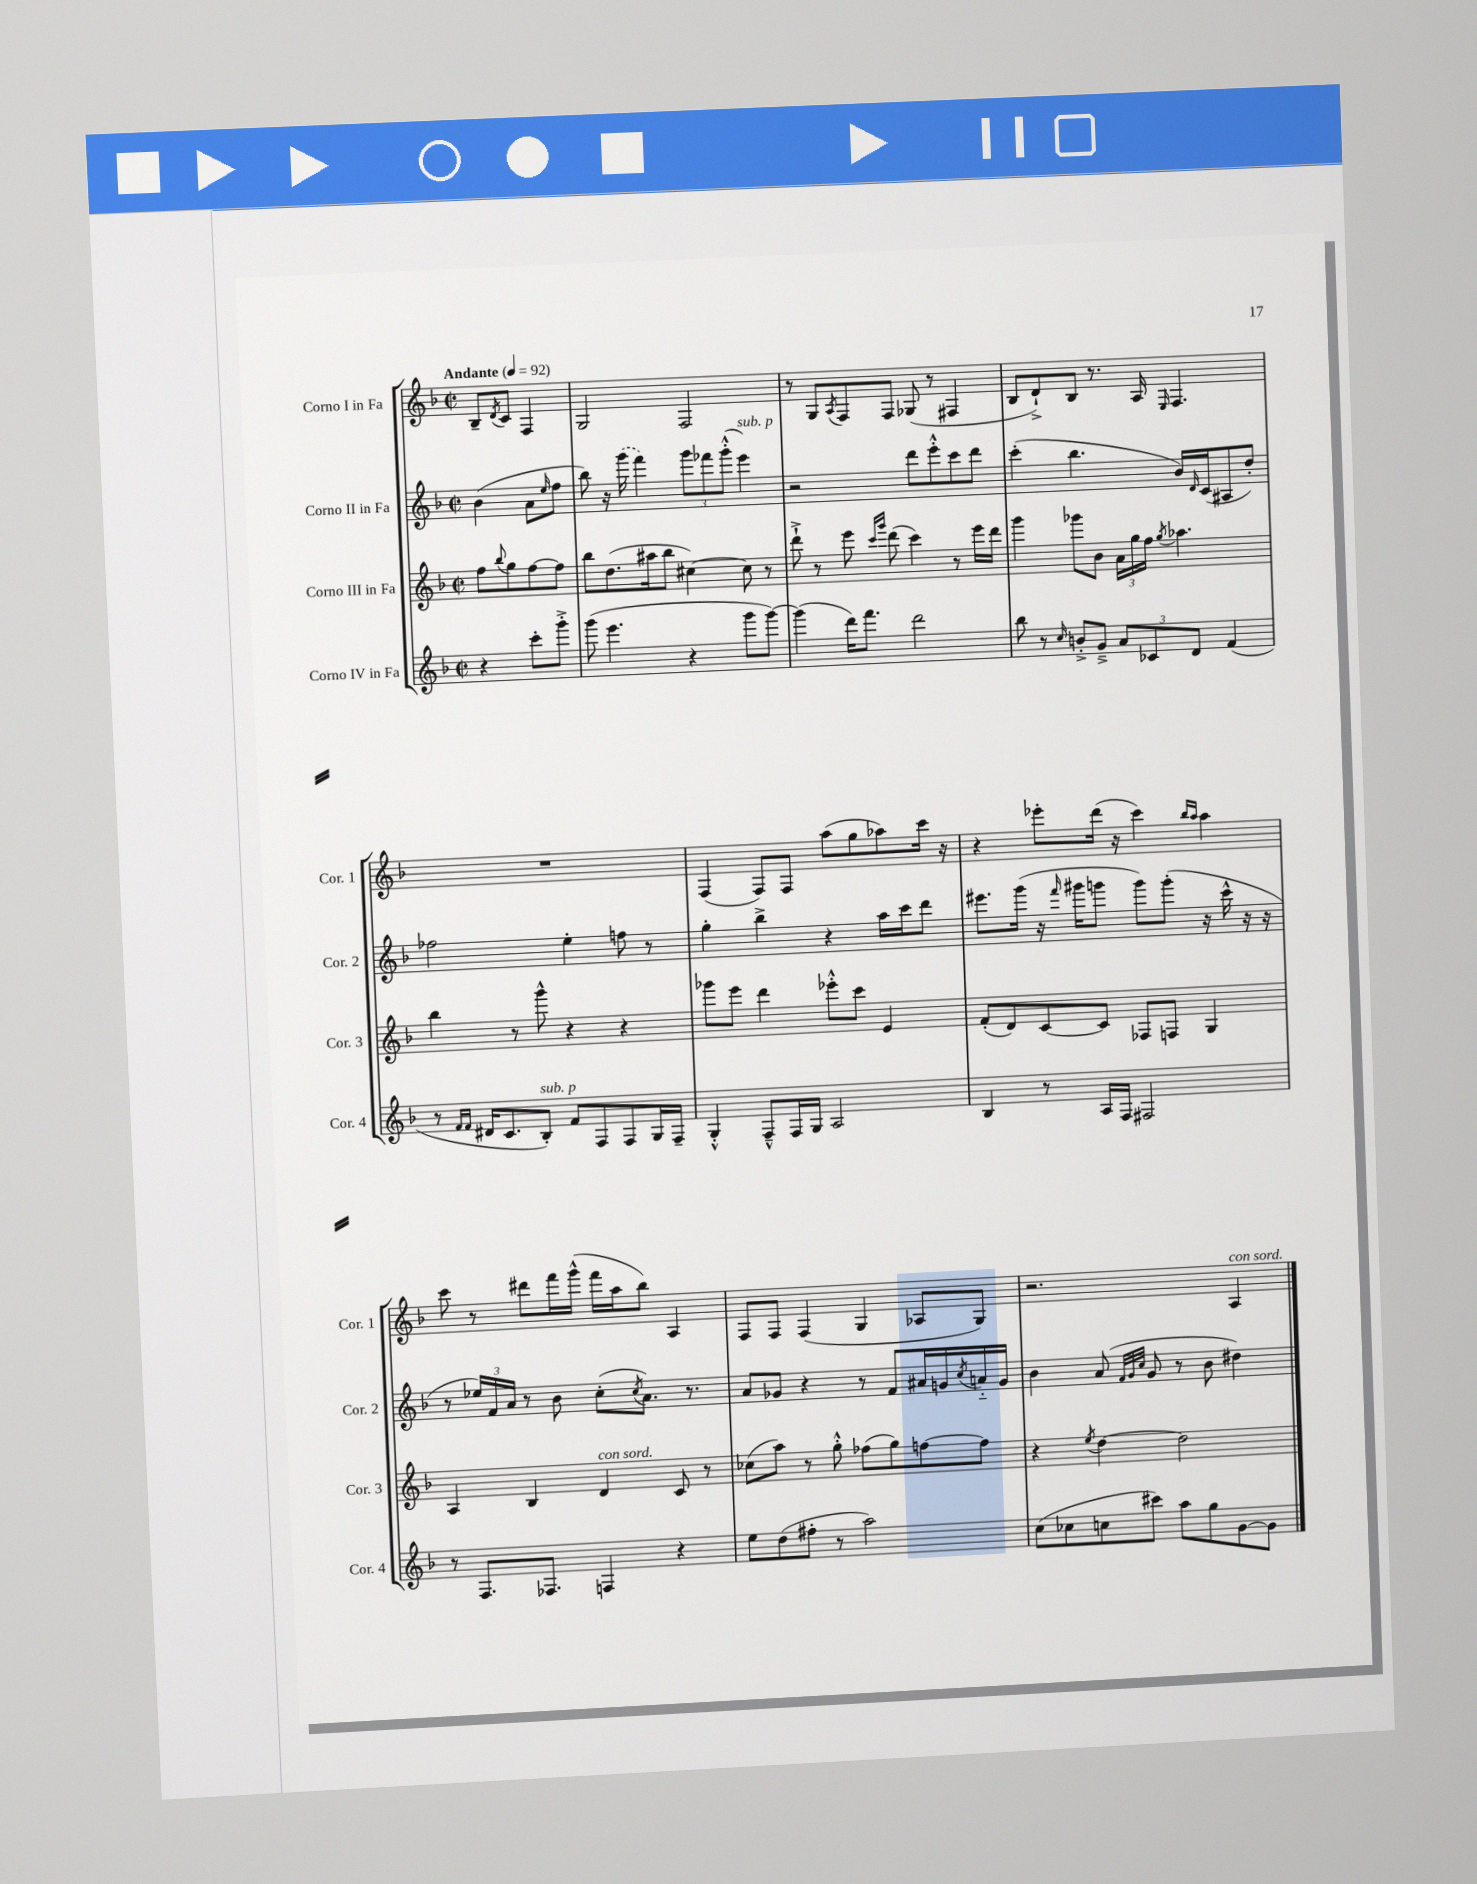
<<
\new StaffGroup <<
\new Staff = "s0" \with { instrumentName = "Corno I in Fa" shortInstrumentName = "Cor. 1" } {
    \clef treble \key f \major \defaultTimeSignature \time 2/2 \partial 2 \tempo "Andante" 4 = 92
    bes8-- \acciaccatura { d'8 } c'8 f4 |
    g2 f2 |
    r8 g8 \acciaccatura { a8 } f8 f8 ges8( r8 fis4 |
    bes8 d'8-!->) bes8 r8. a16 \grace { e16 } f4. |
    R1 |
    f4( f8) f8 a''8( g''8 aes''8) c'''16 r16 |
    r4 ees'''8-. d'''16( r16 c'''4) \grace { bes''16 a''16 } a''4 |
    c'''8 r8 dis'''8 f'''16 g'''16-^( f'''16 a''16 bes''8) a4 |
    f8 f8 f4( g4 aes8 g8) |
    r2. a4^\markup { \italic "con sord." } \bar "|." |
}
\new Staff = "s1" \with { instrumentName = "Corno II in Fa" shortInstrumentName = "Cor. 2" } {
    \clef treble \key f \major \defaultTimeSignature \time 2/2 \partial 2
    bes'4( a'8 \grace { e''16 } f''8 |
    bes''8) r16 \once \slurDashed g'''16( f'''4) \tuplet 3/2 { g'''8 fes'''8 g'''8-.-^( } e'''4^\markup { \italic "sub. p" }) |
    r2 d'''8 e'''8-.-^ c'''8 d'''8 |
    c'''4-.( bes''4. bes'16) \grace { d'16 } c'16( ais8 d''8-.) |
    fes''2 e''4-. f''8 r8 |
    g''4-. bes''4-> r4 a''16 c'''16 d'''8 |
    eis'''8. g'''16( r16 \grace { f'''16 } gis'''16 g'''8 g'''8) g'''8-.( r16 c'''16-^ r16 r16 |
    r8 \tuplet 3/2 { ees''16) f'16 a'16 } r8 bes'8 c''8-.( \acciaccatura { c''8 } a'8.) r8. |
    a'8 ges'8 r4 r8 f'8 ais'16 g'16 \acciaccatura { c''8 } a'16-_ g'16 |
    bes'4 a'8( \grace { f'32 g'32 c''32 } g'8 r8 bes'8 dis''4) \bar "|." |
}
\new Staff = "s2" \with { instrumentName = "Corno III in Fa" shortInstrumentName = "Cor. 3" } {
    \clef treble \key f \major \defaultTimeSignature \time 2/2 \partial 2
    f''8 \appoggiatura { bes''8 } g''8 f''8~ f''8 |
    bes''8 d''8.( ais''16 bes''8 cis''4~) cis''8 r8 |
    d'''8-!-> r8 e'''8 \grace { c'''16 g'''16 } d'''8( c'''4) r8 e'''16 d'''16 |
    g'''4 ges'''8 bes'8 \tuplet 3/2 { a'16 g''16 f''16 } \acciaccatura { g''8 } aes''4. |
    bes''4 r8 g'''8-^ r4 r4 |
    ges'''8 e'''8 d'''4 ees'''8-.-^ c'''8 e'4 |
    f'8-.( d'8) c'8~ c'8 fes8 f8 g4 |
    a4 bes4 d'4^\markup { \italic "con sord." } c'8 r8 |
    ces''8( a''8) r8 g''8-.-^ fes''8( g''8) f''8~ f''8 |
    r4 \acciaccatura { e''8 } d''4~ d''2 \bar "|." |
}
\new Staff = "s3" \with { instrumentName = "Corno IV in Fa" shortInstrumentName = "Cor. 4" } {
    \clef treble \key f \major \defaultTimeSignature \time 2/2 \partial 2
    r4 c'''8-. g'''8-.-> |
    g'''8( e'''4. r4 g'''8 g'''8~) |
    g'''4( d'''16) f'''8. d'''2 |
    bes''8 r8 \grace { c''16 } b'8-.-> g'8---> \tuplet 3/2 { a'8 ces'8 d'8 } f'4( |
    r8 \grace { f'16 f'16 } dis'16 c'8. bes8-.^\markup { \italic "sub. p" }) f'8 f8 f8 g16 f16-- |
    g4-.-^ f8---^ f16 g16 a2 |
    bes4 r8 a16 f16 fis2 |
    r8 f8. fes8. f4 r4 |
    e''8 d''8( fis''8-. r8 a''2) |
    c''8( ces''8 c''8 cis'''8) a''8 g''8 g'8~ g'8 \bar "|." |
}
>>
>>
\layout { \context { \Score \remove "Bar_number_engraver" } }
